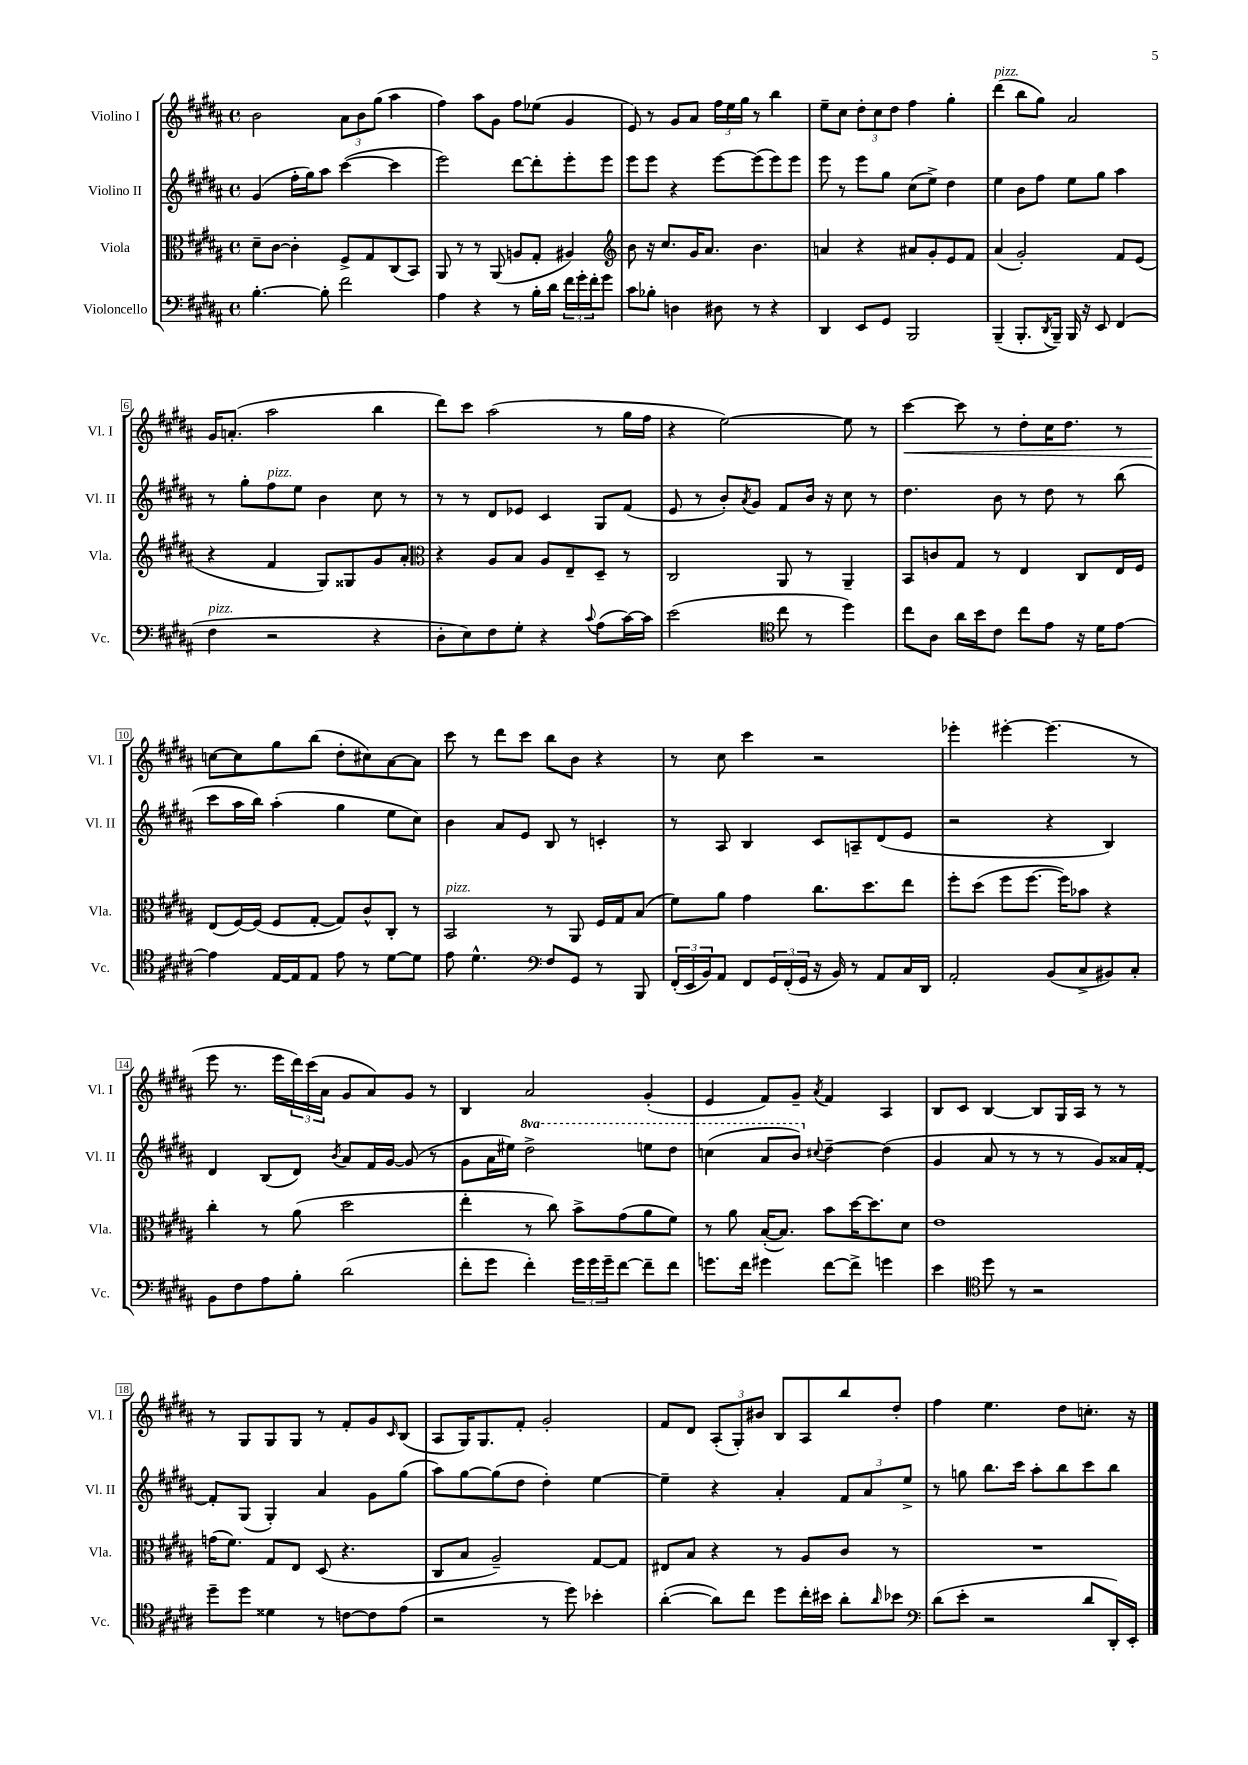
<<
\new StaffGroup <<
\new Staff = "s0" \with { instrumentName = "Violino I" shortInstrumentName = "Vl. I" } {
    \clef treble \key b \major \defaultTimeSignature \time 4/4
    b'2 \tuplet 3/2 { ais'8 b'8 gis''8( } ais''4 |
    fis''4) ais''8 gis'8 fis''8 ees''8( gis'4 |
    e'8) r8 gis'8 ais'8 \tuplet 3/2 { fis''16 e''16 gis''16 } r8 b''4 |
    e''8-- cis''8 \tuplet 3/2 { dis''8-. cis''8 dis''8 } fis''4 gis''4-. |
    dis'''4^\markup { \italic "pizz." }( b''8 gis''8) ais'2 |
    gis'16 a'8.-.( ais''2 b''4 |
    dis'''8) cis'''8 ais''2( r8 gis''16 fis''16 |
    r4 e''2~) e''8 r8 |
    cis'''4~\< cis'''8 r8 dis''8-. cis''16 dis''8. r8 |
    c''8~\! c''8 gis''8 b''8( dis''8-. cis''8) ais'8~ ais'8 |
    cis'''8 r8 dis'''8 cis'''8 b''8 b'8 r4 |
    r8 cis''8 cis'''4 r2 |
    ees'''4-. eis'''4~-. eis'''4.( r8 |
    e'''8 r8. e'''16 \tuplet 3/2 { dis'''16) cis'''16( ais'16 } gis'8 ais'8) gis'8 r8 |
    b4 ais'2 gis'4-.( |
    e'4 fis'8) gis'8-- \acciaccatura { ais'8 } fis'4 ais4 |
    b8 cis'8 b4~ b8 gis16 ais16 r8 r8 |
    r8 gis8 gis8 gis8 r8 fis'8-. gis'8 \grace { cis'16 } b8( |
    ais8 gis16) gis8. fis'8-. gis'2-. |
    fis'8 dis'8 \tuplet 3/2 { ais8-.( gis8-.) bis'8 } b8 ais8 b''8 dis''8-. |
    fis''4 e''4. dis''8 c''8.-. r16 \bar "|." |
}
\new Staff = "s1" \with { instrumentName = "Violino II" shortInstrumentName = "Vl. II" } {
    \clef treble \key b \major \defaultTimeSignature \time 4/4 \set Staff.ottavationMarkups = #ottavation-simple-ordinals
    gis'4( fis''16-. gis''16) ais''8 cis'''4~( cis'''4 |
    e'''2) dis'''8~ dis'''8-. e'''8-. e'''8 |
    e'''8 e'''8 r4 e'''8~ e'''8( e'''8) e'''8 |
    e'''8 r8 e'''8 gis''8 cis''8( e''8->) dis''4 |
    e''4 b'8 fis''8 e''8 gis''8 ais''4 |
    r8 gis''8-. fis''8^\markup { \italic "pizz." } e''8 b'4 cis''8 r8 |
    r8 r8 dis'8 ees'8 cis'4 gis8 fis'8( |
    e'8 r8 b'8-.) \acciaccatura { ais'8 } gis'8 fis'8 b'16 r16 cis''8 r8 |
    dis''4. b'8 r8 dis''8 r8 b''8( |
    cis'''8 ais''16 b''16) ais''4-.( gis''4 e''8 cis''8) |
    b'4 ais'8 e'8 b8 r8 c'4-. |
    r8 ais8 b4 cis'8 a8-- dis'8( e'8 |
    r2 r4 b4) |
    dis'4 b8( dis'8) \acciaccatura { b'8 } ais'8 fis'16 gis'16~ gis'8( r8 |
    gis'8 ais'16 eis''16) \ottava #1 dis'''2-> e'''!8 dis'''8 |
    c'''4( ais''8 b''8) \ottava #0 \appoggiatura { cis''!8 } dis''4~-- dis''4( |
    gis'4 ais'8 r8 r8 r8 gis'8) aisis'16 fis'16~-. |
    fis'8-. gis8( gis4-.) ais'4 gis'8 gis''8( |
    ais''8) gis''8~ gis''8( dis''8 dis''4-.) e''4~ |
    e''4-- r4 ais'4-. \tuplet 3/2 { fis'8 ais'8 e''8-> } |
    r8 g''8 b''8. cis'''16 ais''8-. b''8 cis'''8 b''8 \bar "|." |
}
\new Staff = "s2" \with { instrumentName = "Viola" shortInstrumentName = "Vla." } {
    \clef alto \key b \major \defaultTimeSignature \time 4/4
    dis'8-- cis'8~ cis'4-. fis8-> gis8 cis8( b,8) |
    ais,8 r8 r8 ais,8( a8 gis8-. ais4) |
    \clef treble b'8 r16 cis''8. gis'16 ais'8. b'4. |
    a'4 r4 ais'8 gis'8-. e'8 fis'8 |
    ais'4( gis'2-.) fis'8 e'8( |
    r4 fis'4 gis8) gisis8 gis'8 ais'8-. |
    \clef alto r4 ais8 b8 ais8 e8-- dis8-- r8 |
    cis2 ais,8 r8 ais,4-- |
    b,8 c'8 gis8 r8 e4 cis8 e16 fis16 |
    e8( fis16~) fis16( fis8 gis8~-. gis8) cis'8-^ cis8-. r8 |
    b,2^\markup { \italic "pizz." } r8 ais,8 fis16 gis16 b8( |
    fis'8) ais'8 gis'4 cis''8. dis''8. e''8 |
    fis''8-. dis''8( fis''8 fis''8.~ fis''16) bes'8 r4 |
    cis''4-. r8 ais'8( dis''2 |
    e''4-. r8 cis''8) b'8-> gis'8( ais'8 fis'8) |
    r8 ais'8 b16~-.( b8.) b'8 dis''16~ dis''8. dis'8 |
    e'1 |
    g'16( fis'8.) gis8 e8 dis8( r4. |
    cis8 b8 ais2--) gis8~ gis8 |
    eis8 b8 r4 r8 ais8 cis'8 r8 |
    R1 \bar "|." |
}
\new Staff = "s3" \with { instrumentName = "Violoncello" shortInstrumentName = "Vc." } {
    \clef bass \key b \major \defaultTimeSignature \time 4/4
    b4.~-. b8-. fis'2 |
    ais4 r4 r8 b16-. dis'16 \tuplet 3/2 { fis'16 gis'16-. fis'16-. } gis'8 |
    cis'8 bes8-. d4 dis8 r8 r4 |
    dis,4 e,8 gis,8 b,,2 |
    b,,4--( b,,8.-. \acciaccatura { dis,8 } b,,16--) b,,16 r16 e,8 fis,4( |
    fis4^\markup { \italic "pizz." } r2 r4 |
    dis8-. e8) fis8 gis8-. r4 \appoggiatura { cis'8 } ais8( cis'16~) cis'16 |
    e'2( \clef tenor cis''8 r8 dis''4) |
    cis''8 ais8 ais'16 b'16 cis'8 cis''8 e'8 r16 dis'16 e'8~ |
    e'4 e16~ e16 e8 e'8 r8 dis'8~ dis'8 |
    e'8 dis'4.-^ \clef bass fis8 gis,8 r8 b,,8 |
    \tuplet 3/2 { fis,16-.( e,16 b,16) } ais,8 fis,8 \tuplet 3/2 { gis,16 fis,16-.( gis,16 } r16 b,16) r8 ais,8 cis16 dis,16 |
    ais,2-. b,8( cis8-> bis,8) cis8-. |
    b,8 fis8 ais8 b8-. dis'2( |
    fis'8-. gis'8 fis'4-.) \tuplet 3/2 { gis'16 gis'16 gis'16-- } fis'8~ fis'8-- fis'8 |
    g'8. fis'16 gis'4 fis'8~ fis'8-> g'4 |
    e'4 \clef tenor dis''8 r8 r2 |
    dis''8-- dis''8 disis'4 r8 c'8~ c'8 e'8( |
    r2 r8 dis''8) bes'4-. |
    ais'4~-.( ais'8) cis''8 dis''8 cis''16-. bis'16 ais'8-. \grace { ais'16 } bes'8 |
    \clef bass dis'8( e'8-. r2 dis'8 dis,16-.) e,16-. \bar "|." |
}
>>
>>
\layout { \context { \Score \override BarNumber.stencil = #(make-stencil-boxer 0.1 0.3 ly:text-interface::print) } }
